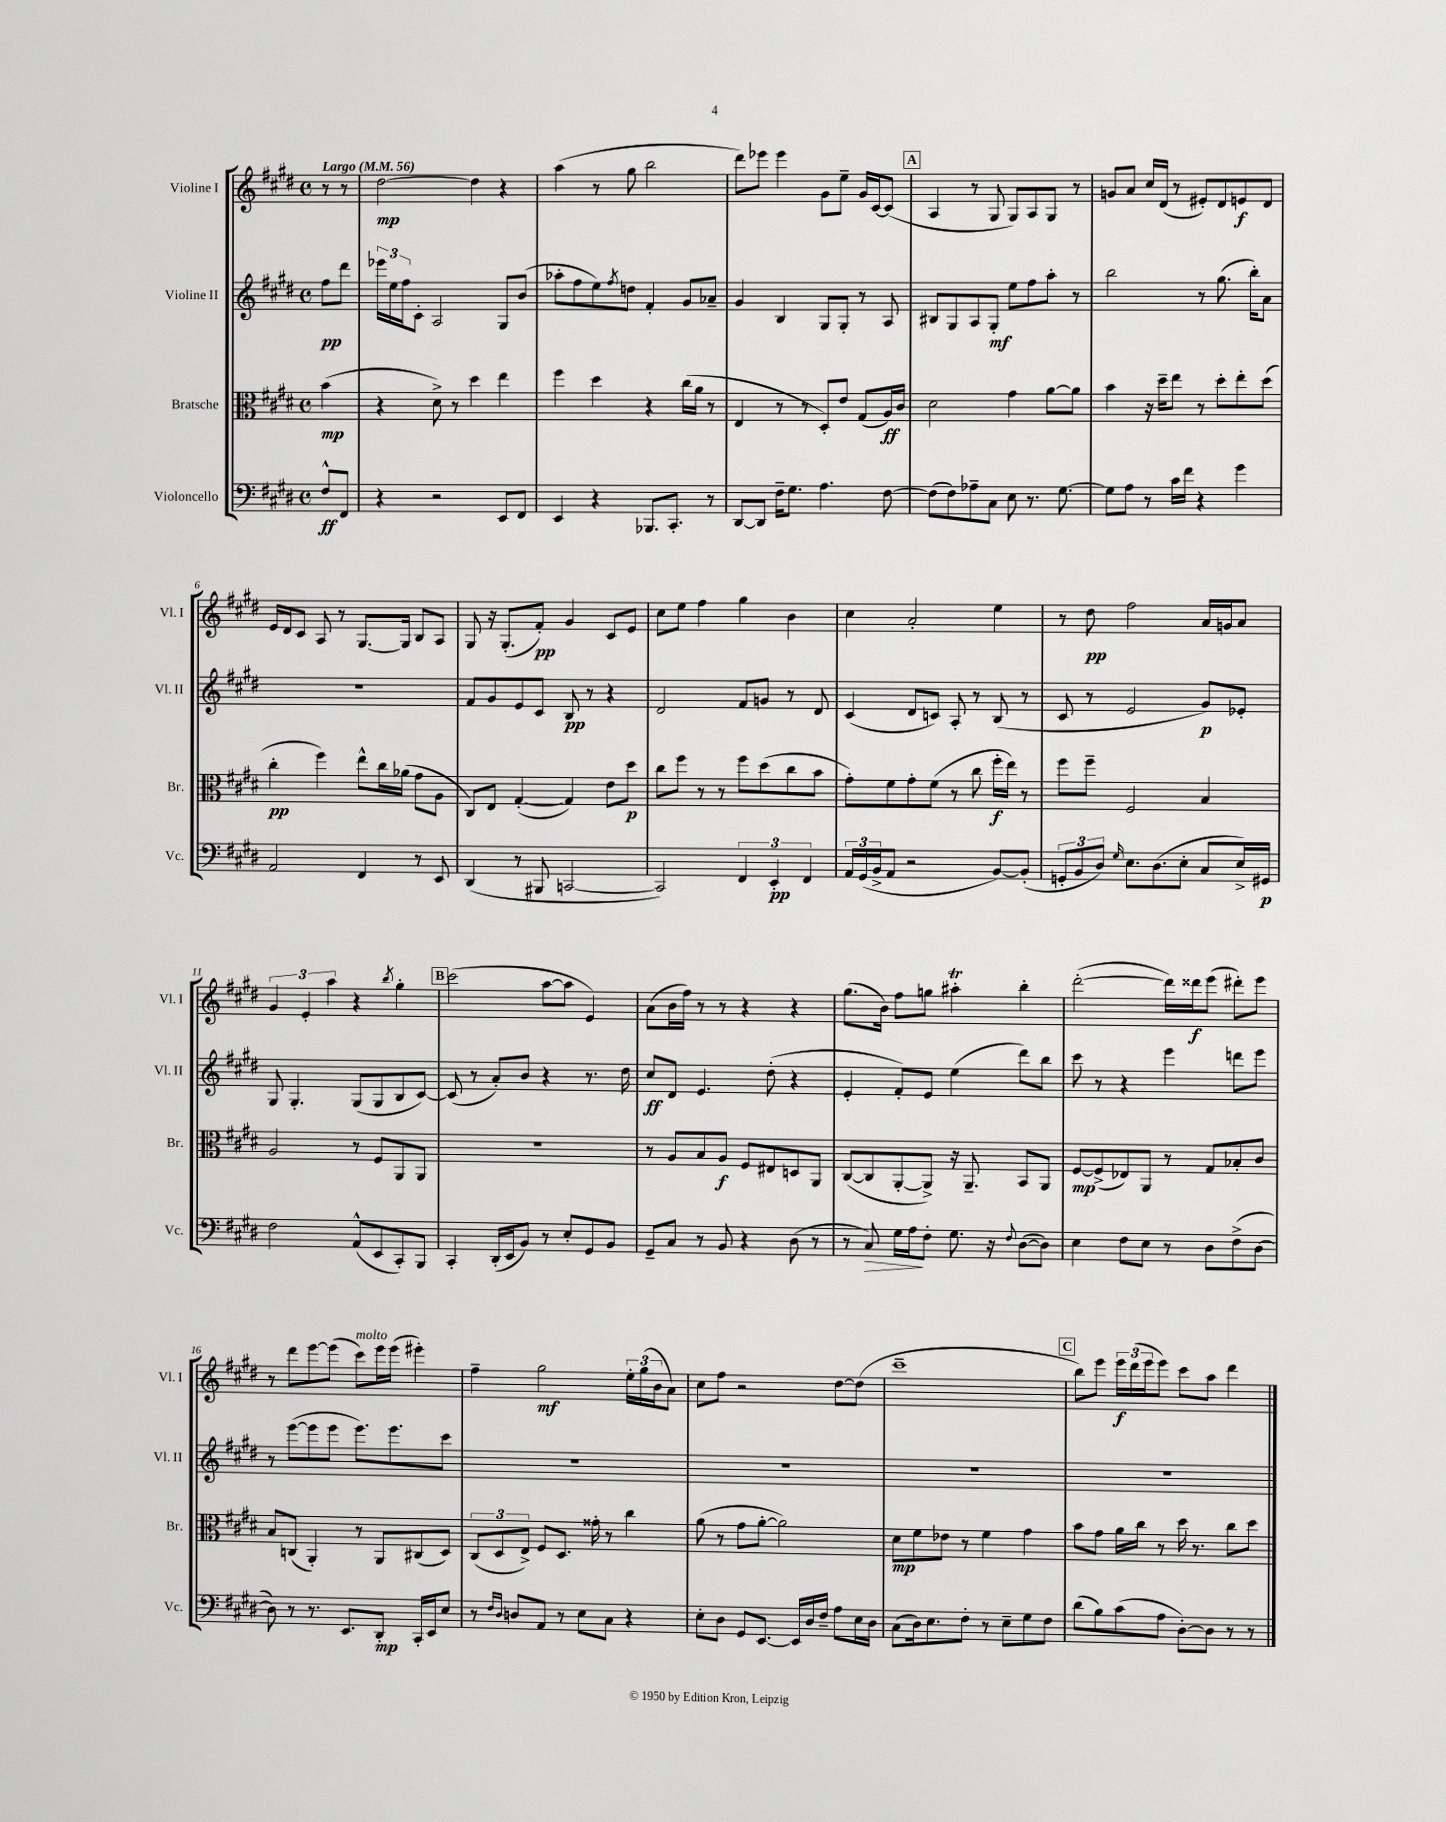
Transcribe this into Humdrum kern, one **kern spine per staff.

**kern	**kern	**kern	**kern
*staff4	*staff3	*staff2	*staff1
*clefF4	*clefC3	*clefG2	*clefG2
*k[f#c#g#d#]	*k[f#c#g#d#]	*k[f#c#g#d#]	*k[f#c#g#d#]
*M4/4	*M4/4	*M4/4	*M4/4
*met(c)	*met(c)	*met(c)	*met(c)
*MM56	*MM56	*MM56	*MM56
8F#^^	(4b	8ff#	8r
8FF#	.	8ddd#	8r
=	=	=	=
4r	4r	24eee-	[2dd#
.	.	24ee	.
.	.	24ff#	.
.	.	8c#'	.
2r	8d#^)	2A	.
.	8r	.	.
.	4dd#	.	4dd#]
8EE	4ee	8G#	4r
8FF#	.	(8b	.
=	=	=	=
4EE	4ff#	8aa-'	(4aa
.	.	8ff#	.
4r	4dd#	8ee)	8r
.	.	8qff#	.
.	.	8dd	8gg#
8.BBB-	4r	4f#'	2bb
8.CC#'	.	.	.
.	(16cc#	8g#	.
.	16a	.	.
8r	8r	8a-~	.
=	=	=	=
[8DD#	4E	4g#	8ddd#)
8DD#]	.	.	8eee-
16F#~	8r	4B	4eee-
8.G#	.	.	.
.	8r	.	.
4.A	8D#')	8G#	8g#
.	8e	8G#'	8ee~
.	(8G#	8r	16g#
.	.	.	[16c#
[8F#	16A)	8A	(8c#]
.	16c#	.	.
=	=	=	=
(8F#]	2d#	8B#	4A
8F#)	.	8G#	.
8A-~	.	8A	8r
8C#	.	8G#'	8G#
8E	4g#	8ee	8G#)
8.r	.	8ff#	8A
.	[8a	8aa'	8G#
[8.G#	.	.	.
.	8a]	8r	8r
=	=	=	=
8G#]	4b	2bb	8g
8A	.	.	8a
8r	16r	.	16cc#
.	16dd#~	.	(16d#
16c#	8ee	.	8r
16f#	.	.	.
4r	8r	8r	8e#')
.	8dd#'	(8.gg#	8d#
4g#	8ee'	.	8e
.	.	16bb')	.
.	(8dd#	8a	8d#
=	=	=	=
2AA	4cc#'	1r	16e
.	.	.	16d#
.	.	.	8c#
.	4ff#)	.	8A
.	.	.	8r
4FF#	8ee^^	.	[8.G#
.	16cc#	.	.
.	(16a-	.	16G#]
8r	8g#	.	8B
8EE	8A	.	8A
=	=	=	=
(4DD#	8C#)	8f#	8G#
.	8E	8g#	16r
.	.	.	(8.G#'
8r	([4G#'	8e	.
8BBB#	.	8c#	8f#')
[2CC	4G#])	8B	4g#
.	.	8r	.
.	8e	4r	8c#
.	8dd#	.	8e
=	=	=	=
2CC])	8cc#	2d#	8cc#
.	8ff#	.	8ee
.	8r	.	4ff#
.	8r	.	.
6FF#	8ff#	8f#	4gg#
.	(8dd#	8g	.
6EE'	.	.	.
.	8cc#	8r	4b
6FF#	.	.	.
.	8b	8d#	.
=	=	=	=
24AA	8g#')	(4c#	4cc#
(24GG#	.	.	.
24BB^	.	.	.
8AA	8f#	.	.
2r	8g#'	8d#	2a'
.	(8f#	8c)	.
.	8r	8A'	.
.	8cc#	8r	.
[8BB)	16ff#'	(8B	4ee
.	16ee)	.	.
(8BB']	8r	8r	.
=	=	=	=
12GG'	8ff#	8c#	8r
12BB	.	.	.
.	8ff#~	8r	8dd#
12D#)	.	.	.
16qqG#	.	.	.
8.E	2F#	2e	2ff#
(8.D#	.	.	.
8E'	.	.	.
8C#	4B	8g#)	16a
.	.	.	16g
16E^)	.	8e-'	8a
16GG#	.	.	.
=	=	=	=
2F#	2A	8G#	6g#
.	.	4.G#'	.
.	.	.	6e'
.	.	.	6aa
(8AA^^	8r	(8G#	4r
8EE	8F#	8G#	.
.	.	.	8qbb
8CC#')	8AA	8B	4gg#'
8BBB	8AA	[8c#)	.
=	=	=	=
4CC#'	1r	(8c#]	(2ccc#
.	.	8r	.
(16DD#'	.	8a')	.
16EE	.	.	.
8BB)	.	8b	.
8r	.	4r	[8aa
8E'	.	.	8aa]
8GG#	.	8.r	4e)
8BB	.	.	.
.	.	16dd#	.
=	=	=	=
8GG#~	8r	8cc#	(8a
8C#	8A	8d#	16b
.	.	.	16ff#)
8r	8B	4.e	8r
8BB	8A	.	8r
4r	8F#	.	4r
.	8E#	(8dd#'	.
(8D#	8D	4r	4r
8r	8AA	.	.
=	=	=	=
8r	([8C#	4e'	(8.gg#
8C#)	8C#]	.	.
.	.	.	16b)
16G#	[8AA'	8f#')	8ff#
16A	.	.	.
8F#'	8AA^])	8e	8gg
8.G#	16r	(4ee	4aa#'
.	8.AA~	.	.
16r	.	.	.
8qqF#	.	.	.
([8D#	8BB	8ddd#)	4bb'
8D#])	8AA	8bb	.
=	=	=	=
4E	[8F#	8ccc#	([2ddd#'
.	(8F#^]	8r	.
8F#	8E-)	4r	.
8E	8AA	.	.
8r	8r	4eee	16ddd#])
.	.	.	16ddd##
8D#	8G#	.	(8eee
(8F#^	8B-'	8ddd	8ddd#')
[8D#	8c#	8eee	8eee
=	=	=	=
8D#])	8B	8r	8r
8r	(8C	([8eee	8ddd#
8.r	4AA')	8eee]	[8eee
.	.	8eee	(8eee]
8.EE	.	.	.
.	8r	8.eee)	8ccc#)
8DD#'	8AA	.	16eee
.	.	8.eee	(16eee
16CC#'	(8C#	.	4eee#')
16EE	.	.	.
8E	8D#)	8ccc#	.
=	=	=	=
8r	(12C#	1r	4ff#~
.	12D#	.	.
16qqF#	.	.	.
16qqD#	.	.	.
8D	.	.	.
.	12E^)	.	.
8AA	8F#	.	2gg#
8r	8.D#	.	.
8E	.	.	.
.	16g##'	.	.
8C#	8r	.	.
4r	4cc#	.	24ee'
.	.	.	(24gg#
.	.	.	24b
.	.	.	8a)
=	=	=	=
8E'	(8a	1r	8cc#
8D#	8r	.	8ff#
8GG#	8g#	.	2r
[8.EE	[8a'	.	.
.	2a])	.	.
16EE]	.	.	.
16D#	.	.	.
16F#~	.	.	.
8A	.	.	[8dd#
16E	.	.	(8dd#]
16D#	.	.	.
=	=	=	=
(8C#	8d#	1r	1ccc#~
16D#)	8f#	.	.
8.E	.	.	.
.	8e-	.	.
8F#'	8r	.	.
8r	4f#	.	.
8E~	.	.	.
8G#	4g#	.	.
8F#	.	.	.
=	=	=	=
(8d#	8b	1r	8bb)
8B)	8g#	.	8eee
(8c#	16a	.	24eee
.	.	.	(24ddd#
.	16cc#	.	.
.	.	.	24eee
8A	8r	.	8eee)
[8D#')	16dd#	.	8ccc#
.	8.r	.	.
8D#]	.	.	8aa
8r	8cc#	.	4ddd#
8r	8dd#	.	.
==	==	==	==
*-	*-	*-	*-
